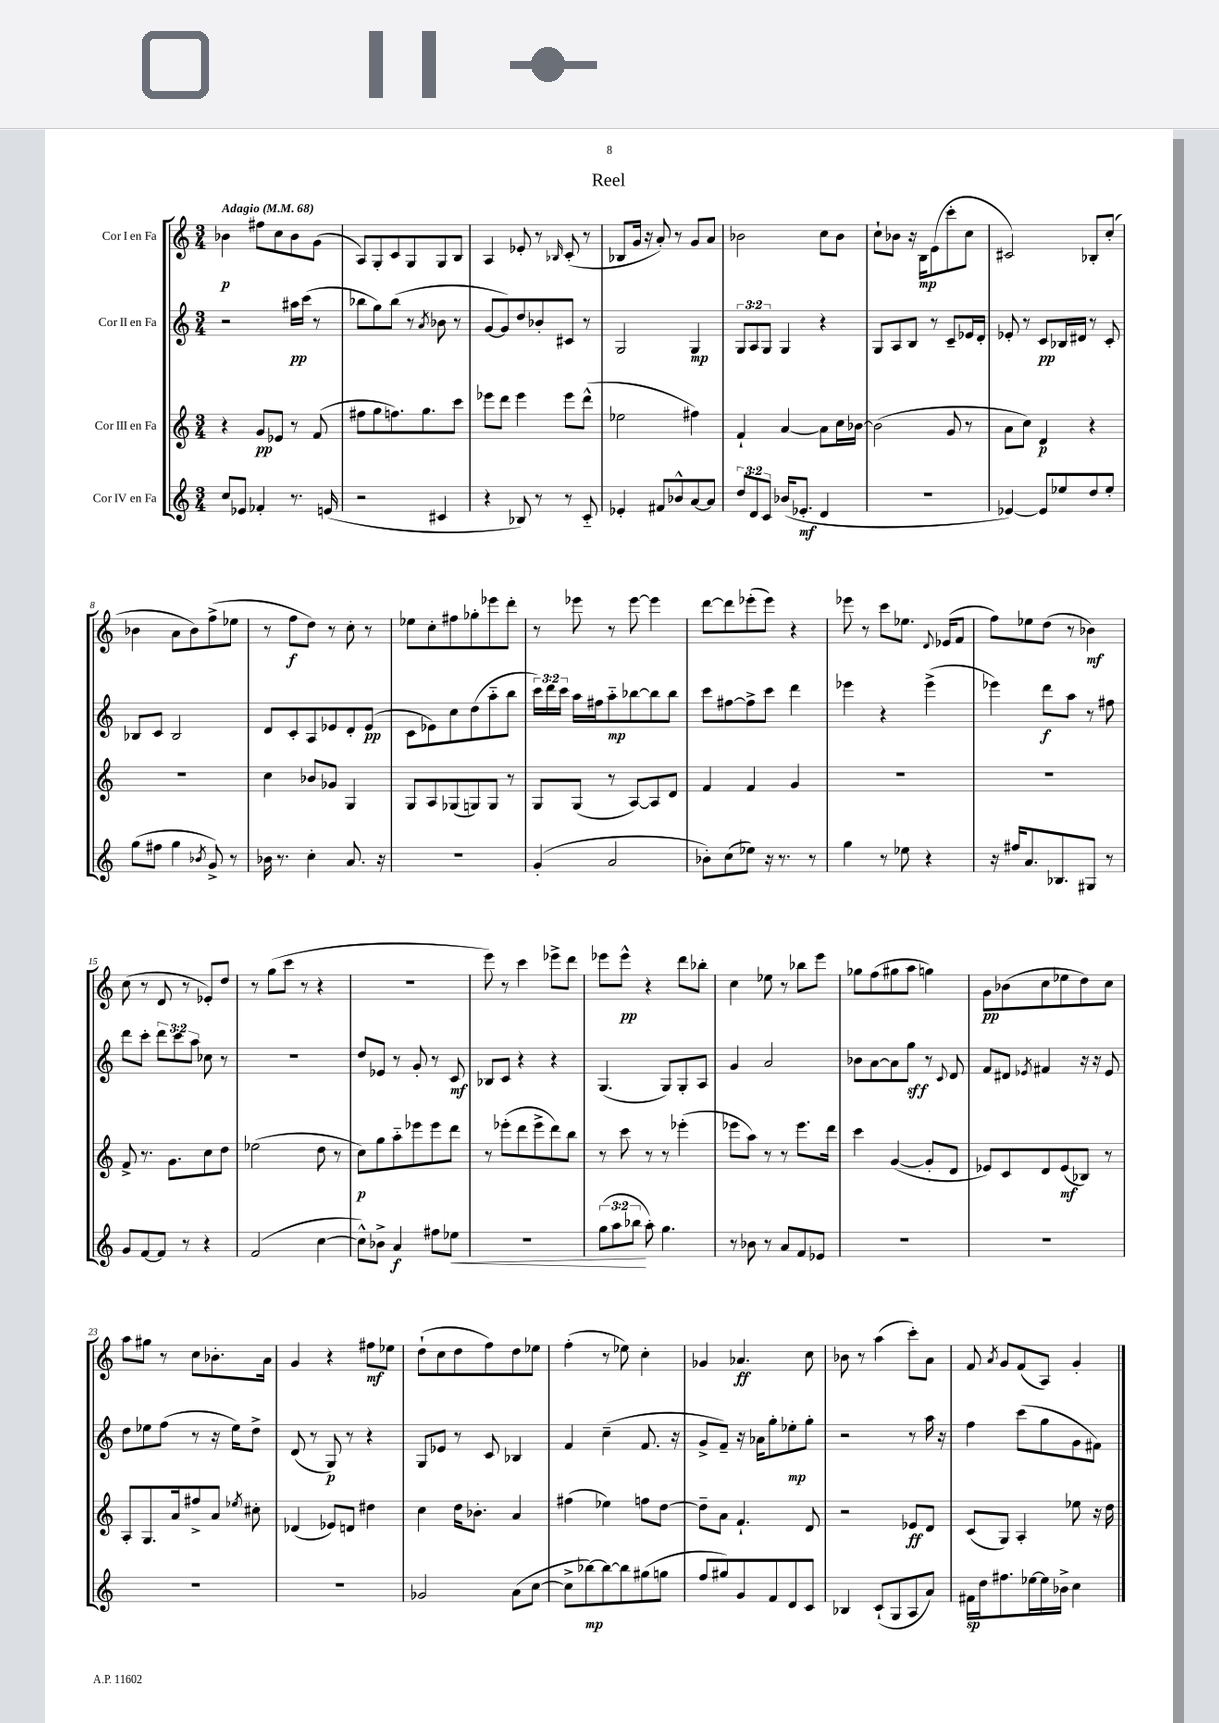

**kern	**kern	**kern	**kern
*staff4	*staff3	*staff2	*staff1
*clefG2	*clefG2	*clefG2	*clefG2
*k[]	*k[]	*k[]	*k[]
*M3/4	*M3/4	*M3/4	*M3/4
*MM68	*MM68	*MM68	*MM68
8cc	4r	2r	4b-
8e-	.	.	.
4f-'	8g	.	8ff#
.	8e-	.	8cc
8.r	8r	16aa#	8b-
.	.	(16ccc	.
.	(8f	8r	(8g
(16e	.	.	.
=	=	=	=
2r	8ff#	8bb-	8A)
.	8gg	8gg)	8G'
.	8.ff)	(8bb-	8c
.	.	8r	8G
.	8.gg	.	.
.	.	8qa	.
4c#	.	8b-	8G
.	8ccc	8r	8B
=	=	=	=
4r	8eee-	[8g	4A
.	8ddd	8g])	.
8B-)	4eee-	8dd	8e-'
8r	.	8b-'	8r
.	.	.	16qqB-
8r	8eee-	8c#	(8c'
8c'~	(8ddd^^	8r	8r
=	=	=	=
4e-'	2ee-	2G	8B-
.	.	.	16g
.	.	.	16r
8f#	.	.	8a')
8b-^^	.	.	8r
[8a	4ff#)	4G	8g
8a]	.	.	8a
=	=	=	=
12dd	4f`	12G	2b-
12d	.	12A	.
12c	.	12G	.
(16b-	[4a	4G	.
8.e-'	.	.	.
4d	8a]	4r	8cc
.	16cc	.	8b-
.	[16b-	.	.
=	=	=	=
2.r	(2b-]	8G	8cc`
.	.	8A	8b-
.	.	8B	16r
.	.	.	16B
.	.	8r	(8e
.	8g	8c~	8ccc'
.	8r	16e-	8cc
.	.	16d'	.
=	=	=	=
[4e-)	8a	8e-'	2c#)
.	8cc)	8r	.
8e-]	4d	8c	.
8ee-	.	16B-	.
.	.	16d#	.
8dd	4r	8r	8B-'
8ee-'	.	8c'	(8cc'
=	=	=	=
(8gg	2.r	8B-	4b-
8ff#	.	8c	.
4gg	.	2B-	8a
.	.	.	8b-)
8qb-	.	.	.
8g^)	.	.	(8ff^
8r	.	.	8ee-
=	=	=	=
16b-	4cc	8d	8r
8.r	.	.	.
.	.	8c'	8ff
4cc'	8b-	8A	8dd)
.	8g-	8e-	8r
8.a	4G	8d'	8cc'
.	.	(8e-	8r
16r	.	.	.
=	=	=	=
2.r	8G	8c	8ee-
.	8A	8e-)	8cc'
.	(8G-	8cc	8ff#
.	8G)	(8dd	8gg-'
.	8G	8aa'~	8eee-
.	8r	8bb	8ddd'
=	=	=	=
(4g'	8G	24ccc)	8r
.	.	24ddd	.
.	.	24ccc	.
.	(8G	16aa	8eee-
.	.	16ff#	.
2a	8r	8aa'~	8r
.	[8A)	[8bb-	[8eee-
.	8A]	8bb-]	4eee-]
.	8d	8bb-	.
=	=	=	=
8b-')	4f	8ccc	[8ddd
(8cc	.	[8ff#	8ddd]
8ee-)	4f	8ff#^]	(8eee-'
16r	.	8ccc	8eee-)
8.r	.	.	.
.	4g	4ddd	4r
8r	.	.	.
=	=	=	=
4gg	2.r	4eee-	8eee-
.	.	.	8r
8r	.	4r	8ccc
8ee-	.	.	8.ee-
4r	.	(4eee-^	.
.	.	.	8qqd
.	.	.	(16e-
.	.	.	8f
=	=	=	=
16r	2.r	4eee-)	8ff)
16ff#	.	.	.
8.a	.	.	8ee-
.	.	8ddd	(8dd
8.B-	.	.	.
.	.	8aa	8r
8G#	.	8r	4b-)
8r	.	8ff#	.
=	=	=	=
8g	8f^	8ddd	(8cc
[8f	8.r	8ccc'	8r
8f]	.	12ddd	8d
.	8.g	.	.
.	.	12ccc	.
8r	.	.	8r
.	.	12aa	.
4r	8cc	8cc-	8e-')
.	8dd	8r	8dd
=	=	=	=
(2f	(2ee-	2.r	8r
.	.	.	(8gg
.	.	.	8ccc
.	.	.	8r
[4cc	8dd	.	4r
.	8r	.	.
=	=	=	=
8cc^^])	8cc)	8dd	2.r
8b-^	8gg	8e-	.
4a	8aa'~	8r	.
.	8eee-	8g'	.
8ff#	8eee-	8r	.
8ee-	8ddd	8c	.
=	=	=	=
2.r	8r	8B-	8eee)
.	(8eee-'	8c	8r
.	8ddd	4r	4ccc
.	8eee-^	.	.
.	8ddd)	4r	8eee-^
.	8bb	.	8ddd
=	=	=	=
(12gg	8r	(4.G	8eee-
12aa	.	.	.
.	8ccc	.	8eee-^^
12bb-	.	.	.
8aa')	8r	.	4r
4.gg	8r	8G)	.
.	(4eee-'	8G'	8ddd
.	.	8A	8bb-'
=	=	=	=
8r	8eee-	4g	4cc
8b-	8aa)	.	.
8r	8r	2a	8ee-
8a	8r	.	8r
8f	8.eee-	.	8bb-
8e-	.	.	8eee
.	16ddd	.	.
=	=	=	=
2.r	4ccc	8b-	8gg-
.	.	[8a	(8ff
.	([4g	8a]	8gg#
.	.	8gg	8aa
.	8g']	8r	4gg)
.	.	8qqc	.
.	8d	8d	.
=	=	=	=
2.r	8e-)	8f	8g
.	8c	8d#	(8b-
.	.	8qe-	.
.	8d	4f#	8cc
.	(8e-	.	8ee-
.	8B-)	16r	8dd)
.	.	16r	.
.	8r	8e-	8cc
=	=	=	=
2.r	8A'	8dd	8aa
.	8.G	8ee-	8gg#
.	.	(8ff	8r
.	16a	.	.
.	8ff#^	8r	8cc
.	8a	16r	8.b-'
.	.	16ee-)	.
.	8qee-	.	.
.	8cc#'	8dd^	.
.	.	.	16a
=	=	=	=
2.r	(4d-	(8d	4g
.	.	8r	.
.	8e-)	8G)	4r
.	8d	8r	.
.	4dd#	4r	8ff#
.	.	.	8ee-
=	=	=	=
2g-	4cc	8G	(8dd`
.	.	8e-	8cc
.	16dd	8r	8dd
.	8.b-'	.	.
.	.	8c	8ff)
(8a	4a	4B-	8dd
[8cc	.	.	8ee-
=	=	=	=
8cc^]	(4ff#	4f	(4ff'
[8bb-)	.	.	.
8bb-_	4ee-)	(4cc~	8r
8bb-]	.	.	8ee-)
(8gg#	8ff	8.f	4cc'
8gg	[8dd	.	.
.	.	16r	.
=	=	=	=
8ff	8dd~]	8g^	4g-
8gg#)	8a	8f~)	.
8g	4.f`	16r	4.a-
.	.	16a-	.
8f	.	8gg'	.
8d	.	8ee-'	.
8c	8d	8gg'	8cc
=	=	=	=
4B-	2r	2r	8b-
.	.	.	8r
(8c`	.	.	(4aa
8G	.	.	.
8A	8e-	8r	8ccc')
8a)	8d	16aa	8a
.	.	16r	.
=	=	=	=
16f#	(8c	4ff	8f
16dd	.	.	.
.	.	.	8qa
8.ff#	8G)	.	8g
.	4A'	(8ccc	(8f
[16ee-	.	.	.
16ee-]	.	8gg	8A)
16b-^	.	.	.
4cc	8ee-	8g	4g'
.	16r	8f#)	.
.	16dd	.	.
==	==	==	==
*-	*-	*-	*-
